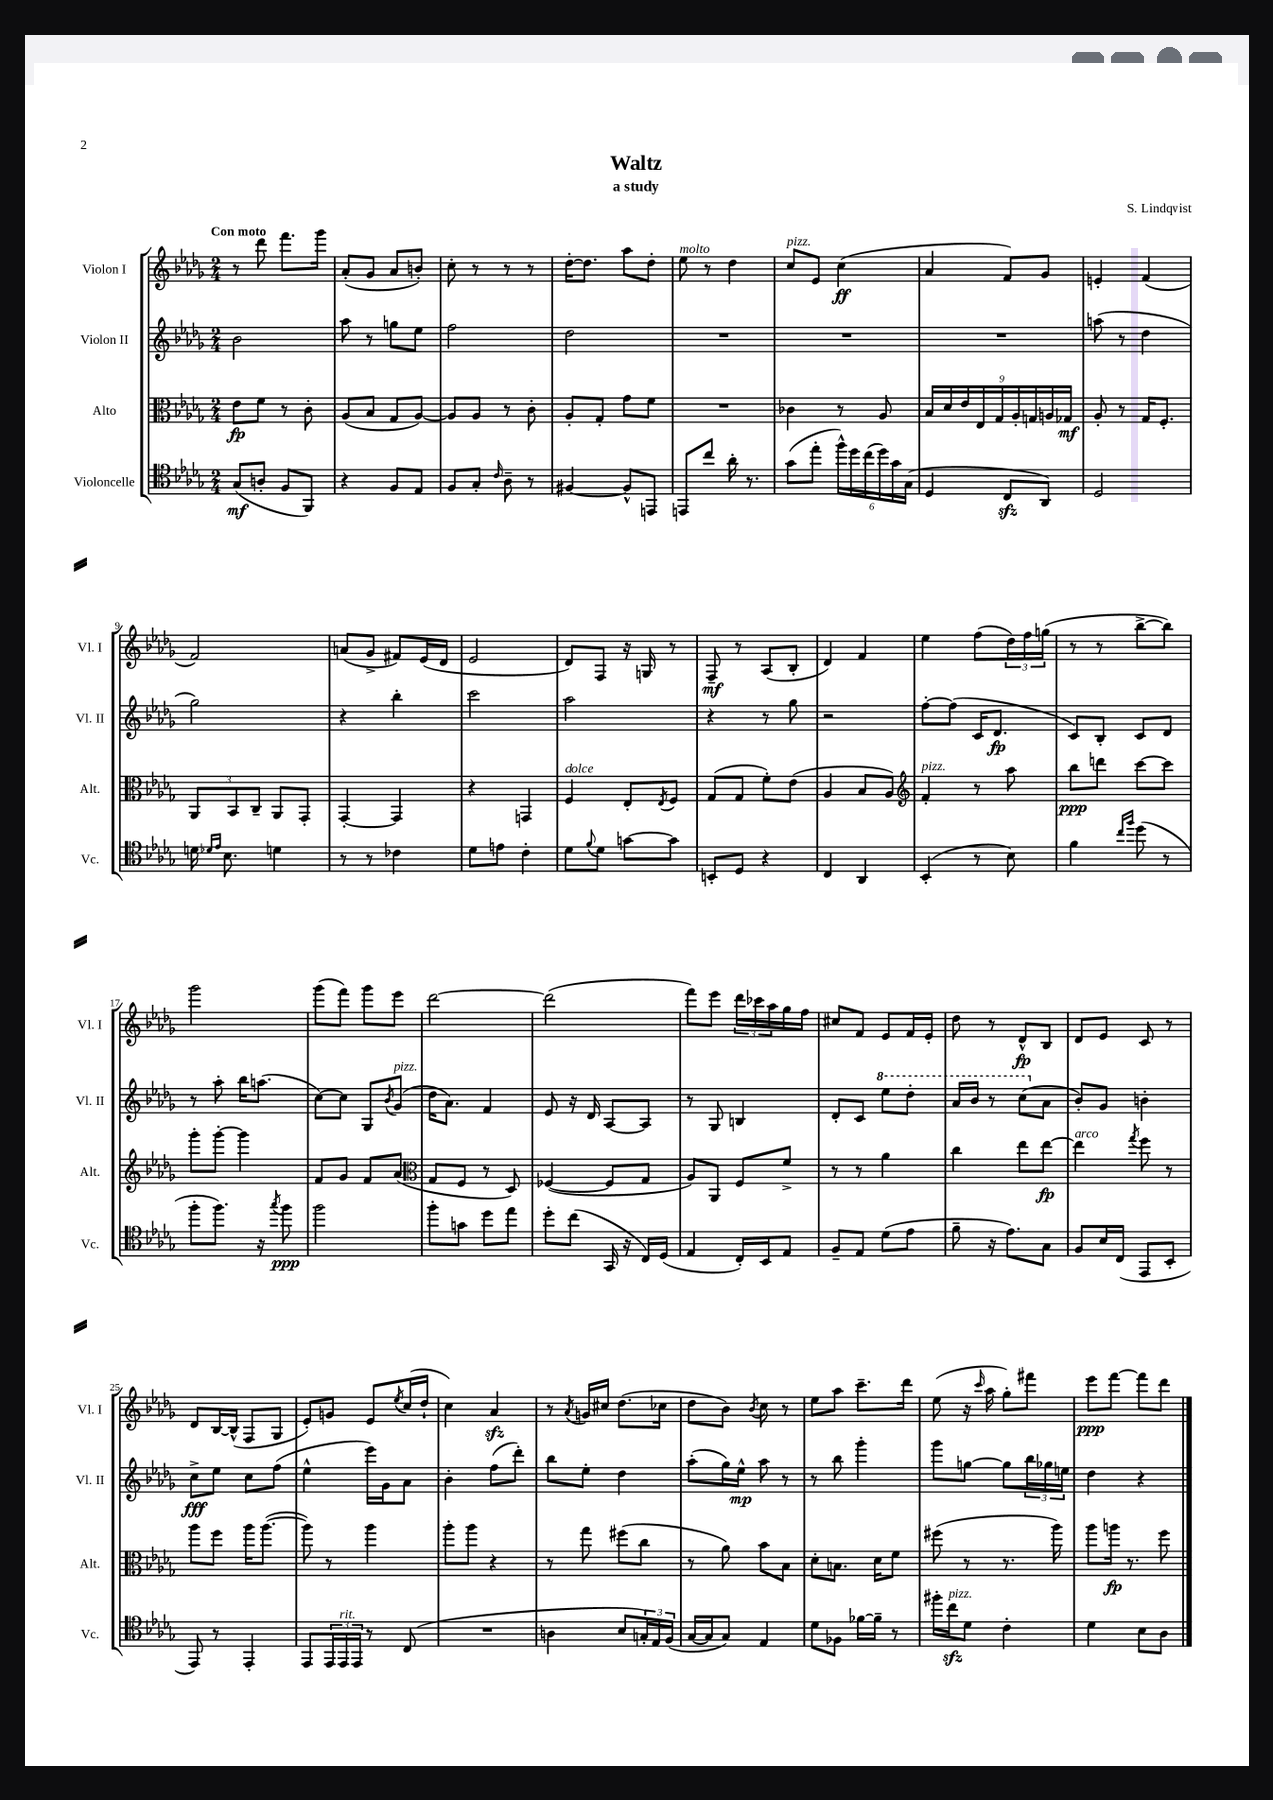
\header { title = "Waltz" composer = "S. Lindqvist" subtitle = "a study" }
<<
\new StaffGroup <<
\new Staff = "s0" \with { instrumentName = "Violon I" shortInstrumentName = "Vl. I" } {
    \clef treble \key des \major \numericTimeSignature \time 2/4 \tempo "Con moto"
    r8 des'''8 f'''8. ges'''16 |
    aes'8-.( ges'8 aes'8 b'8-.) |
    c''8-. r8 r8 r8 |
    des''16~-. des''8. aes''8 des''8-. |
    ees''8^\markup { \italic "molto" } r8 des''4 |
    c''8^\markup { \italic "pizz." } ees'8 c''4\ff( |
    aes'4 f'8) ges'8 |
    e'4-. f'4( |
    f'2) |
    a'8( ges'8-> fis'8) ees'16( des'16 |
    ees'2 |
    des'8) f8 r16 g16 r8 |
    f8--\mf r8 aes8( bes8-. |
    des'4) f'4 |
    ees''4 f''8( \tuplet 3/2 { des''16) f''16 g''16( } |
    r8 r8 bes''8~-> bes''8) |
    ges'''2 |
    ges'''8( f'''8) ges'''8 ees'''8 |
    des'''2~ |
    des'''2( |
    f'''8) ees'''8 \tuplet 3/2 { des'''16 ces'''16 aes''16 } ges''16 f''16 |
    cis''8 f'8 ees'8 f'16 ees'16-. |
    des''8 r8 des'8-^\fp bes8 |
    des'8 ees'8 c'8 r8 |
    des'8 bes16~ bes16-^( f8 ges8 |
    ees'8-.) g'8 ees'8 \acciaccatura { ees''8 } c''16( des''16-! |
    c''4) aes'4\sfz |
    r8 \acciaccatura { aes'8 } g'16 cis''16 des''8.( ces''16 |
    des''8 bes'8) \acciaccatura { bes'8 } c''8 r8 |
    ees''8 aes''8 c'''8.-- des'''16 |
    ees''8( r16 \grace { c'''16 } aes''16 ges''8-.) fis'''8 |
    ees'''8\ppp f'''8~ f'''8 des'''8 \bar "|." |
}
\new Staff = "s1" \with { instrumentName = "Violon II" shortInstrumentName = "Vl. II" } {
    \clef treble \key des \major \numericTimeSignature \time 2/4
    bes'2 |
    aes''8 r8 g''8 ees''8 |
    f''2 |
    des''2 |
    R2 |
    R2 |
    R2 |
    a''8( r8 des''4 |
    ges''2) |
    r4 bes''4-. |
    c'''2 |
    aes''2 |
    r4 r8 ges''8 |
    r2 |
    f''8~-. f''8( c'16 des'8.\fp |
    c'8) bes8-. c'8 des'8 |
    r8 aes''8-. bes''16 a''8.( |
    c''8~) c''8 ges8 \acciaccatura { bes'8 } ges'8^\markup { \italic "pizz." }( |
    des''16 aes'8.) f'4 |
    ees'8 r16 des'16 aes8~ aes8 |
    r8 ges8 b4 |
    des'8-. c'8 \ottava #1 ees'''8 des'''8-. |
    aes''16 bes''16 r8 c'''8( \ottava #0 aes'8 |
    bes'8-.) ges'8 b'4-. |
    c''8->\fff ees''8 c''8 f''8( |
    ees''4-^ ees'''16) ges'16 aes'8 |
    bes'4-. f''8( des'''8-.) |
    bes''8 ees''8-. des''4 |
    aes''8-.( ges''16) ees''16-^\mp aes''8 r8 |
    r8 bes''8 ges'''4-. |
    ges'''8 g''8~ g''8 \tuplet 3/2 { bes''16 ges''16 e''16 } |
    des''4 r4 \bar "|." |
}
\new Staff = "s2" \with { instrumentName = "Alto" shortInstrumentName = "Alt." } {
    \clef alto \key des \major \numericTimeSignature \time 2/4
    ees'8\fp f'8 r8 c'8-. |
    aes8( bes8 ges8 aes8~) |
    aes8 aes8 r8 c'8-. |
    aes8-. ges8-. ges'8 f'8 |
    R2 |
    ces'4 r8 aes8 |
    \tuplet 9/8 { bes16 des'16 ees'16 ees16 ges16 aes16-. g16 a16 ges16\mf } |
    aes8-. r8 ges16 f8.-. |
    \tuplet 3/2 { aes,8 bes,8 c8-- } aes,8 ges,8-. |
    ges,4~-. ges,4 |
    r4 g,4 |
    f4^\markup { \italic "dolce" } ees8-. \acciaccatura { ees8 } f8 |
    ges8( ges8 f'8-.) ees'8( |
    aes4 bes8 aes8) |
    \clef treble f'4-.^\markup { \italic "pizz." } r8 aes''8 |
    bes''8\ppp d'''8 c'''8~ c'''8 |
    ges'''8-. ges'''8~-. ges'''4 |
    f'8 ges'8 f'8 aes'8( |
    \clef alto ges8 f8 r8 des8) |
    fes4~( fes8 ges8 |
    aes8) aes,8 f8 f'8-> |
    r8 r8 aes'4 |
    c''4 ees''8 ees''8~\fp |
    ees''4^\markup { \italic "arco" } \acciaccatura { ges''8 } f''8 r8 |
    aes''8 f''8 aes''16 aes''8.~( |
    aes''8) r8 aes''4 |
    aes''8-. aes''8 r4 |
    r8 ges''8 fis''8( c''8 |
    r8 aes'8) bes'8 bes8 |
    des'8-. b8. des'16 f'8 |
    fis''8( r8 r8. aes''16) |
    aes''8 a''16\fp r8. f''8 \bar "|." |
}
\new Staff = "s3" \with { instrumentName = "Violoncelle" shortInstrumentName = "Vc." } {
    \clef tenor \key des \major \numericTimeSignature \time 2/4
    ges8\mf( a8-. f8 f,8) |
    r4 f8 ees8 |
    f8 ges8-. \grace { c'16 } aes8-- r8 |
    fis4~ fis8-^ e,8 |
    e,8 c''8 aes'16-. r8. |
    ges'8( ees''8-. \tuplet 6/4 { f''16-^) des''16 c''16( des''16) ges'16 ges16( } |
    des4 c8\sfz aes,8) |
    des2 |
    d'16 \grace { des'16 ees'16 } bes8. d'4 |
    r8 r8 ces'4 |
    des'8 e'8 c'4-. |
    des'8 \appoggiatura { f'8 } des'8 g'8~ g'8 |
    b,8-. des8 r4 |
    c4 aes,4 |
    bes,4-.( r8 bes8) |
    f'4 \grace { c''16 f''16 } des''8( r8 |
    f''8-. f''8.) r16 \acciaccatura { ges''8 } f''8\ppp |
    f''2 |
    f''8-. g'8 des''8 ees''8 |
    des''8-. c''8( ges,16 r16 c16) des16( |
    ees4 c16-.) bes,16 ees8 |
    f8-- ees8 des'8( ees'8 |
    f'8-- r16 ees'8.) ges8 |
    f8 bes16 c16( ees,8 bes,8-. |
    ees,8) r8 ees,4-. |
    ees,8 \tuplet 3/2 { ees,16 ees,16^\markup { \italic "rit." } ees,16 } r8 c8( |
    R2 |
    a4 bes8 \tuplet 3/2 { g16-.) ees16 f16( } |
    ges16~ ges16 ges8) ees4 |
    des'8 fes8 fes'16~ fes'16-- r8 |
    fis''16-. c''16\sfz^\markup { \italic "pizz." } des'8 c'4-. |
    des'4 bes8 aes8 \bar "|." |
}
>>
>>
